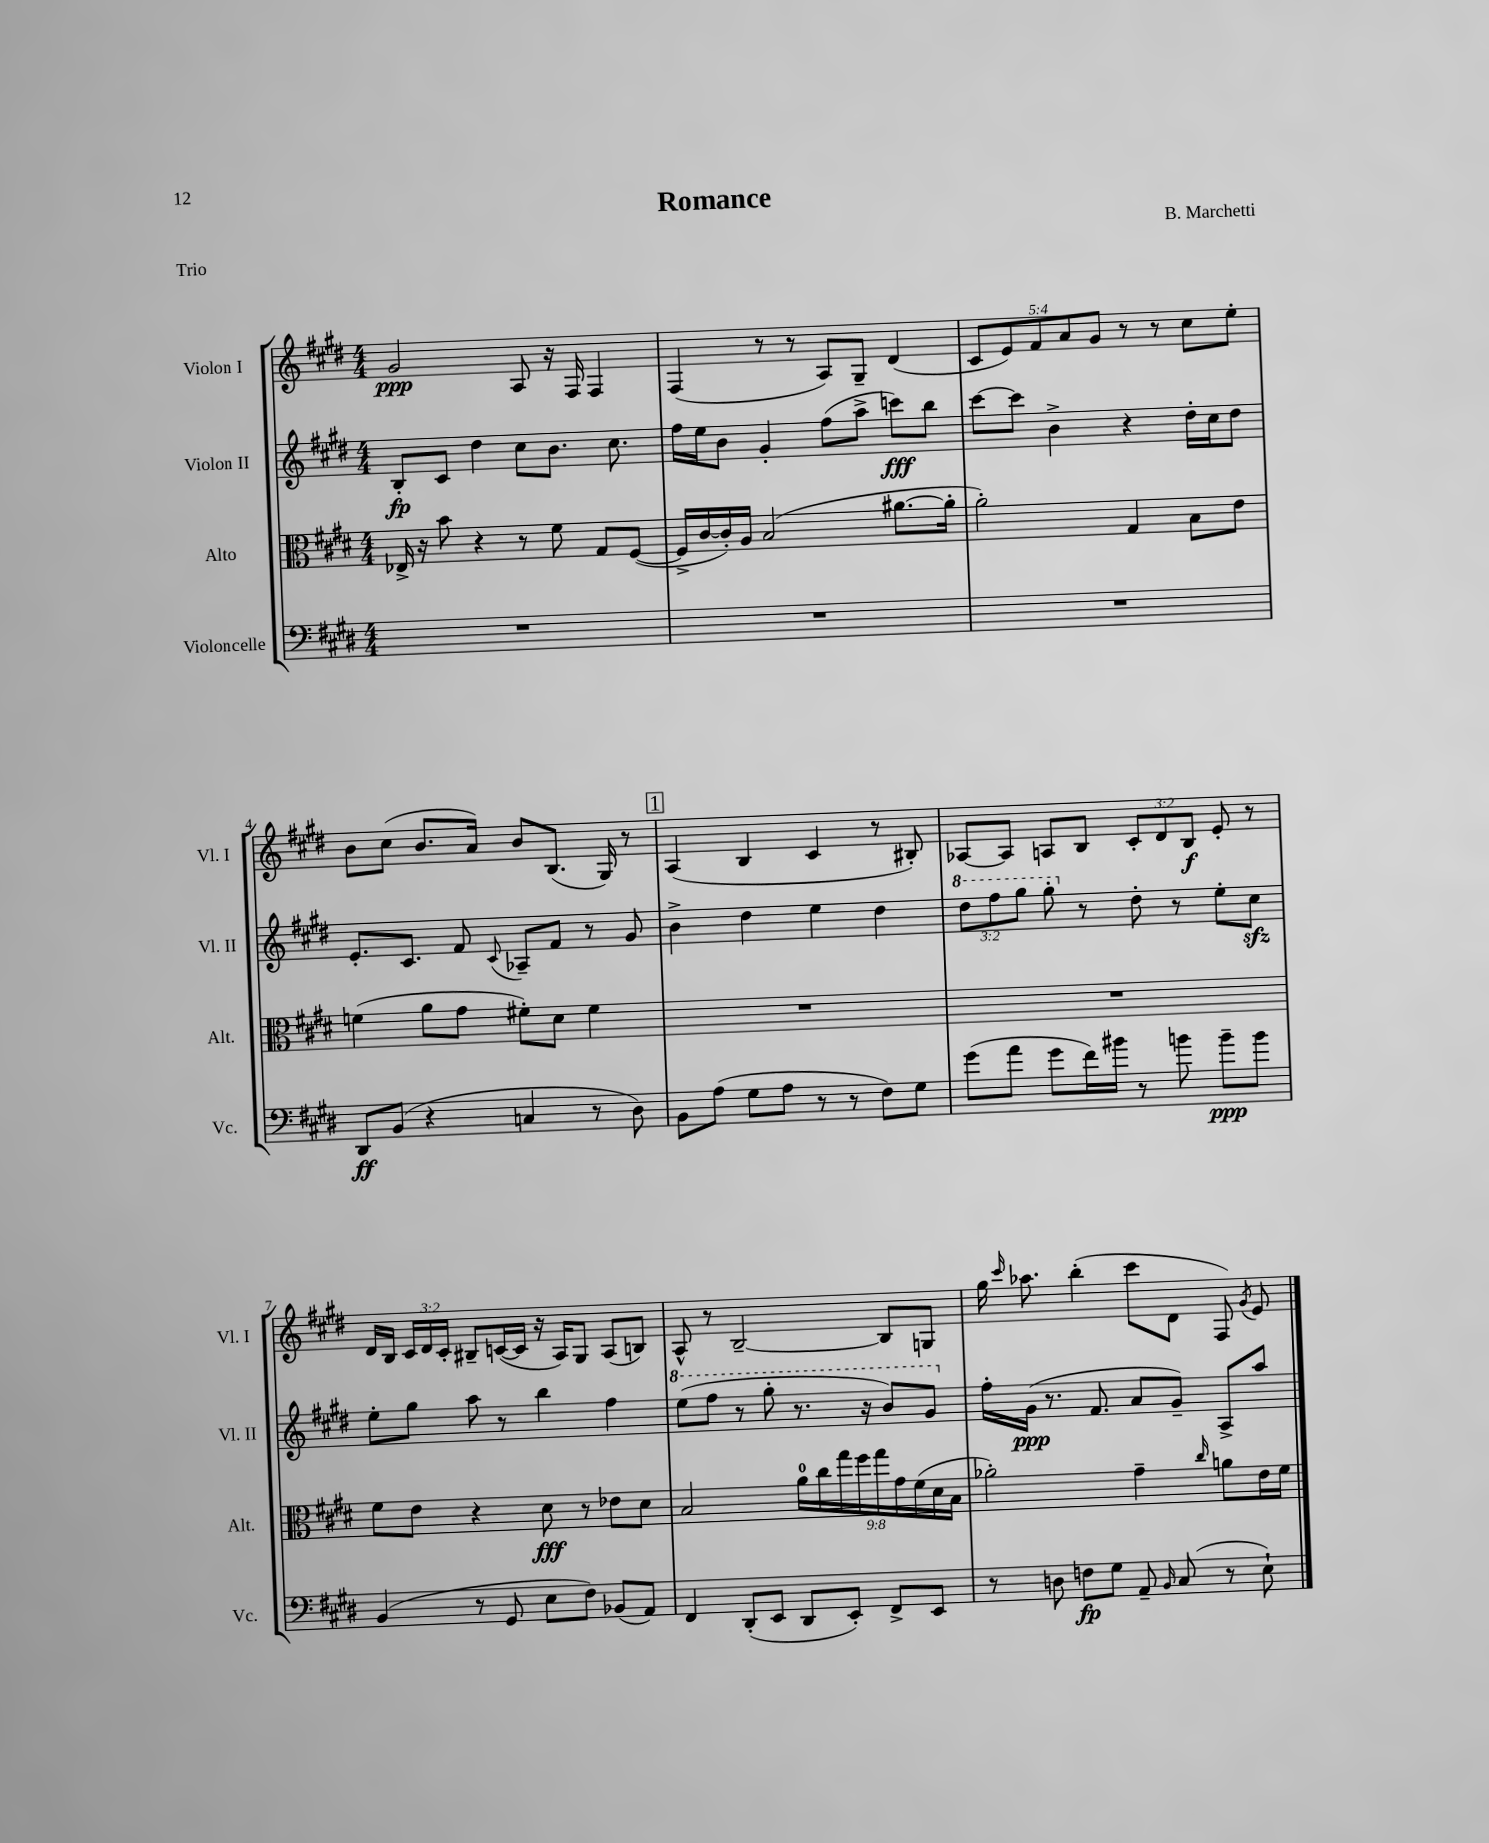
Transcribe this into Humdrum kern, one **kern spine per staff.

**kern	**kern	**kern	**kern
*staff4	*staff3	*staff2	*staff1
*clefF4	*clefC3	*clefG2	*clefG2
*k[f#c#g#d#]	*k[f#c#g#d#]	*k[f#c#g#d#]	*k[f#c#g#d#]
*M4/4	*M4/4	*M4/4	*M4/4
1r	16E-^	8B'	2g#
.	16r	.	.
.	8b	8c#	.
.	4r	4dd#	.
.	8r	8cc#	8A
.	8f#	8.b	16r
.	.	.	16F#
.	8G#	.	4F#
.	.	8.cc#	.
.	([8F#	.	.
=	=	=	=
1r	16F#^]	16ff#	(4F#
.	[16c#	16ee	.
.	16c#'])	8b	.
.	16A	.	.
.	(2B	4g#'	8r
.	.	.	8r
.	.	(8ff#	8A)
.	.	8aa^	8G#~
.	[8.a#	8ccc)	(4d#
.	.	8bb	.
.	16a#']	.	.
=	=	=	=
1r	2a')	[8ccc#	10c#
.	.	.	10e)
.	.	8ccc#]	.
.	.	.	10f#
.	.	4b^	.
.	.	.	10a
.	.	.	10g#
.	4G#	4r	8r
.	.	.	8r
.	8B	16dd#'	8cc#
.	.	16cc#	.
.	8e	8dd#	8ee'
=	=	=	=
8DD#	(4f	8.e'	8b
(8BB	.	.	(8cc#
.	.	8.c#	.
4r	8a	.	8.b
.	8g#	8f#	.
.	.	.	16a)
.	.	8qqc#	.
4C	8f#')	8A-~	8b
.	8d#	8f#	(8.B
8r	4f#	8r	.
.	.	.	16G#)
8D#)	.	8g#	8r
=	=	=	=
8BB	1r	4b^	(4A
(8A	.	.	.
8G#	.	4dd#	4B
8A	.	.	.
8r	.	4ee	4c#
8r	.	.	.
8F#)	.	4dd#	8r
8G#	.	.	8B#')
=	=	=	=
(8g#	1r	12ddd#	[8A-
.	.	12fff#	.
8a	.	.	8A-]
.	.	12ggg#	.
8g#	.	8ggg#'	8A
16f#)	.	8r	8B
16b#	.	.	.
8r	.	8dd#'	12c#'
.	.	.	12d#
8b	.	8r	.
.	.	.	12B
8b~	.	8ee'	8e'
8b	.	8cc#	8r
=	=	=	=
(4BB	8f#	8ee'	16d#
.	.	.	16B
.	8e	8gg#	24c#
.	.	.	24d#
.	.	.	24c#'
8r	4r	8aa	8B#~
8GG#	.	8r	([16c
.	.	.	16c]
8E	8d#	4bb	16r
.	.	.	16A)
8F#)	8r	.	8G#
(8BB-	8e-	4ff#	(8A
8AA)	8d#	.	8B)
=	=	=	=
4FF#	2B	(8eee	8A^^
.	.	8fff#	8r
(8DD#'	.	8r	[2B~
8EE	.	8ggg#'	.
8DD#	18a	8.r	.
.	18cc#	.	.
.	18gg#	.	.
8EE')	.	.	.
.	18ff#	.	.
.	.	16r	.
.	18gg#	.	.
8FF#^	.	8bb)	8B]
.	18g#	.	.
.	(18f#	.	.
8EE	.	8gg#	8G
.	18d#	.	.
.	18B	.	.
=	=	=	=
8r	2a-')	16ff#'	16gg#
.	.	.	16qqccc#
.	.	(16g#	8.aa-
8D	.	8.r	.
8F	.	.	(4bb'
.	.	8.f#	.
8G#	.	.	.
8AA~	4g#~	8a	8ccc#
16qqBB	.	.	.
(8C#	.	8g#~)	8d#
.	16qqcc#	.	.
8r	8a	8A^	8F#)
.	.	.	8qg#
8E`)	16e	8aa	8e
.	16f#	.	.
==	==	==	==
*-	*-	*-	*-
